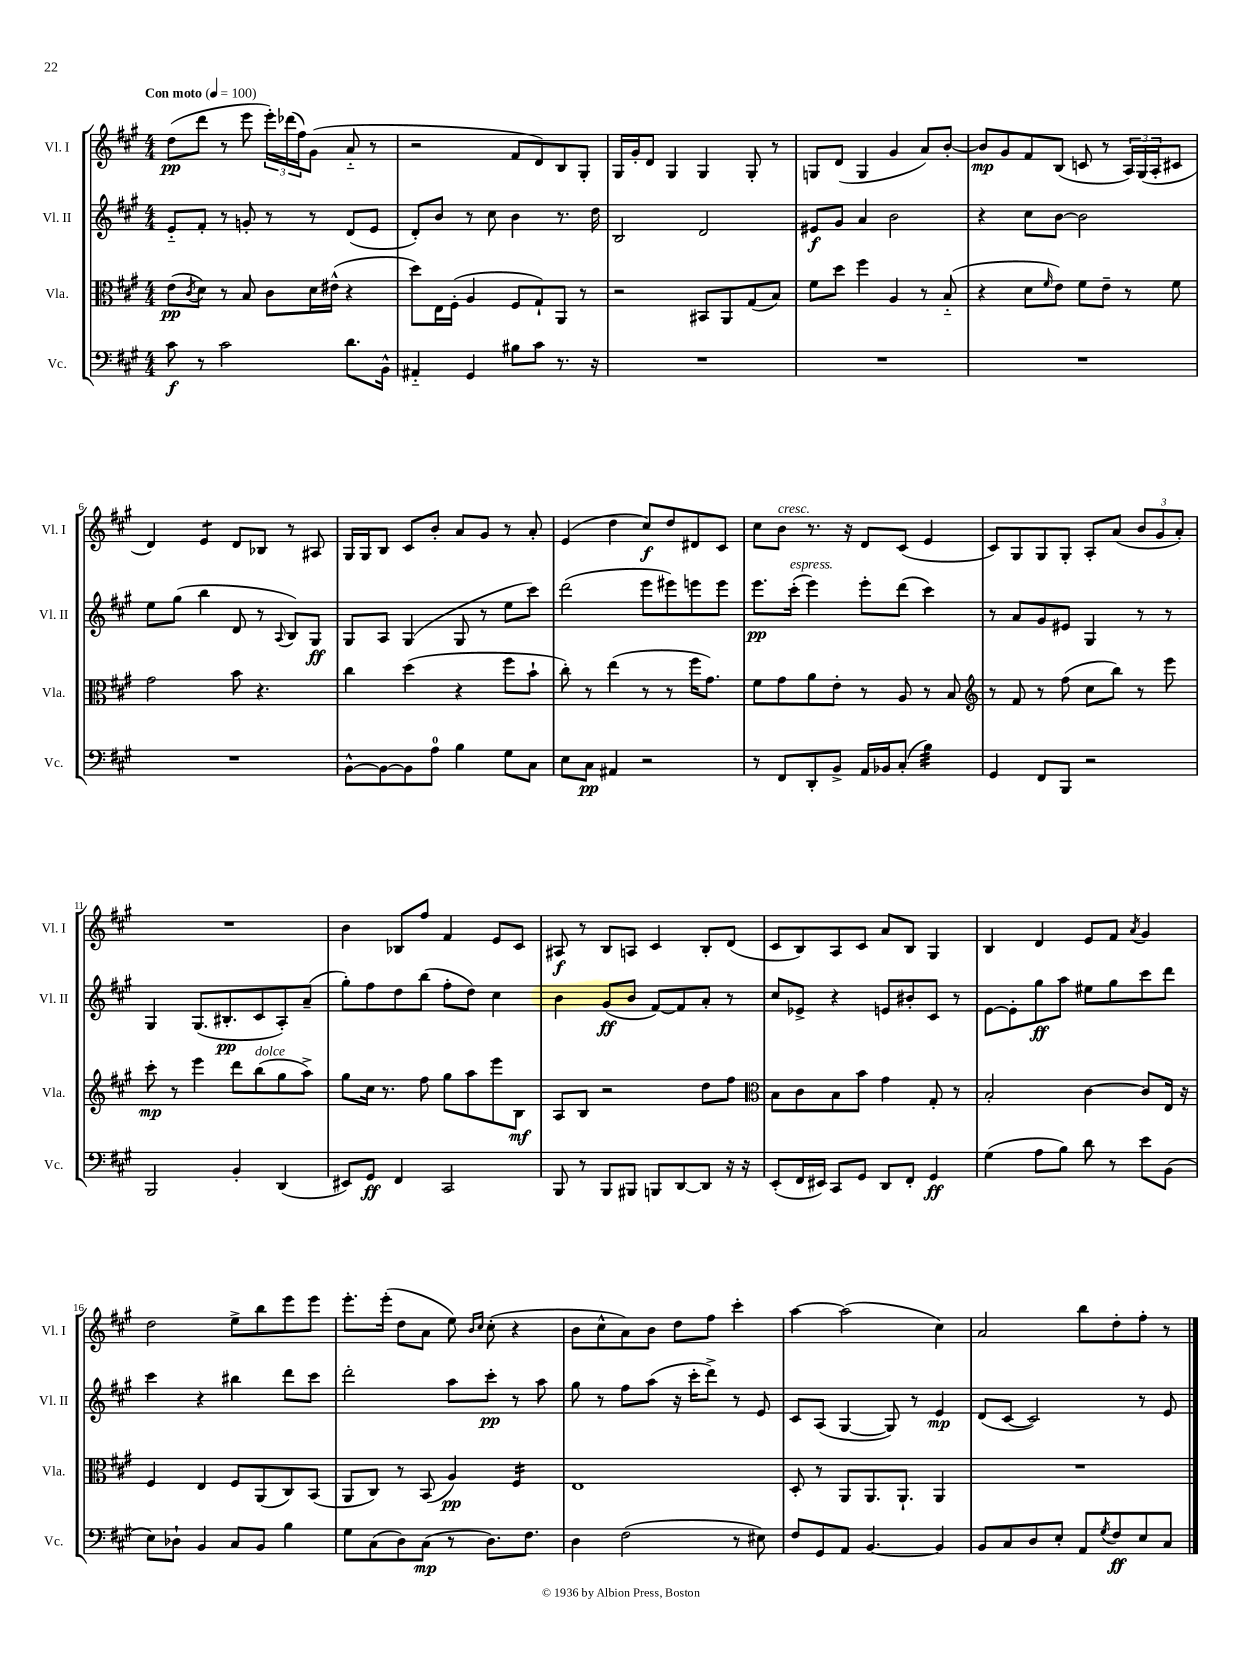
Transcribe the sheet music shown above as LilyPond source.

<<
\new StaffGroup <<
\new Staff = "s0" \with { instrumentName = "Vl. I" shortInstrumentName = "Vl. I" } {
    \clef treble \key a \major \numericTimeSignature \time 4/4 \tempo "Con moto" 4 = 100
    d''8\pp( d'''8 r8 e'''8 \tuplet 3/2 { e'''16-.) des'''16( fis''16) } gis'8( a'8-_ r8 |
    r2 fis'8 d'8) b8 gis8-. |
    gis16 gis'16-. d'8 gis4 gis4 gis8-. r8 |
    g8 d'8( g4 gis'4 a'8) b'8~-. |
    b'8\mp gis'8 fis'8 b8( c'8 r8 \tuplet 3/2 { a16) gis16( a16-. } cis'8 |
    d'4) e'4:8 d'8 bes8 r8 ais8 |
    gis16 gis16 b8 cis'8 b'8-. a'8 gis'8 r8 a'8-. |
    e'4( d''4 cis''8\f) d''8 dis'8 cis'8 |
    cis''8 b'8^\markup { \italic "cresc." } r8. r16 d'8 cis'8( e'4 |
    cis'8) gis8 gis8 gis8-. a8-. a'8( \tuplet 3/2 { b'8 gis'8 a'8-.) } |
    R1 |
    b'4 bes8 fis''8 fis'4 e'8 cis'8 |
    ais8\f r8 b8 a8 cis'4 b8-. d'8( |
    cis'8 b8) a8 cis'8 a'8 b8 gis4 |
    b4 d'4 e'8 fis'8 \acciaccatura { a'8 } gis'4 |
    d''2 e''8-> b''8 e'''8 e'''8 |
    e'''8.-. e'''16-.( d''8 a'8 e''8) \grace { b'16 cis''16 } cis''8-.( r4 |
    b'8 cis''8-^ a'8) b'8 d''8 fis''8 cis'''4-. |
    a''4~ a''2( cis''4) |
    a'2 b''8 d''8-. fis''8-. r8 \bar "|." |
}
\new Staff = "s1" \with { instrumentName = "Vl. II" shortInstrumentName = "Vl. II" } {
    \clef treble \key a \major \numericTimeSignature \time 4/4
    e'8-_ fis'8-. r8 g'8-. r8 r8 d'8( e'8 |
    d'8-.) b'8 r8 cis''8 b'4 r8. d''16 |
    b2 d'2 |
    eis'8\f gis'8 a'4 b'2 |
    r4 cis''8 b'8~ b'2 |
    e''8 gis''8( b''4 d'8 r8 \appoggiatura { a8 } b8) gis8\ff |
    gis8 a8 gis4( gis8 r8 e''8 cis'''8) |
    d'''2( e'''8 eis'''8) e'''8 e'''8 |
    e'''8.\pp cis'''16-.^\markup { \italic "espress." }( e'''4) e'''8-. d'''8( cis'''4) |
    r8 a'8 gis'8 eis'8 gis4 r8 r8 |
    gis4 gis8.( bis8.-.\pp cis'8 a8-.) a'8--( |
    gis''8-.) fis''8 d''8 b''8( fis''8-. d''8) cis''4 |
    b'4 gis'8\ff( b'8 fis'8~) fis'8 a'8-. r8 |
    cis''8 ees'8-> r4 e'8 bis'8-. cis'8 r8 |
    e'8~ e'8-. gis''8\ff a''8 eis''8 gis''8 cis'''8 d'''8 |
    cis'''4 r4 bis''4 d'''8 cis'''8 |
    d'''2-. a''8 cis'''8-.\pp r8 a''8 |
    gis''8 r8 fis''8 a''8( r16 cis'''16-. d'''8->) r8 e'8 |
    cis'8 a8( gis4~ gis8) r8 e'4\mp |
    d'8( cis'8~ cis'2) r8 e'8 \bar "|." |
}
\new Staff = "s2" \with { instrumentName = "Vla." shortInstrumentName = "Vla." } {
    \clef alto \key a \major \numericTimeSignature \time 4/4
    e'8\pp( \acciaccatura { cis'8 } d'8) r8 b8 cis'8 d'16 eis'16-^( r4 |
    d''8) e16 fis16-.( a4 fis8 gis8-!) a,8 r8 |
    r2 bis,8 a,8 gis8( b8) |
    fis'8 d''8 fis''4 a4 r8 b8-_( |
    r4 d'8 \grace { fis'16 } e'8) fis'8 e'8-- r8 fis'8 |
    gis'2 b'8 r4. |
    cis''4 d''4( r4 fis''8 b'8-! |
    cis''8-.) r8 e''4( r8 r8 fis''16 gis'8.) |
    fis'8 gis'8 a'8 e'8-. r8 a8 r8 b8 |
    \clef treble r8 fis'8 r8 fis''8( cis''8 b''8) r8 e'''8 |
    cis'''8-.\mp r8 e'''4 d'''8 b''8^\markup { \italic "dolce" }( gis''8 a''8->) |
    gis''8 cis''16 r8. fis''8 gis''8 a''8 e'''8 b8\mf |
    a8 b8 r2 d''8 fis''8 |
    \clef alto b8 cis'8 b8 b'8 gis'4 gis8-. r8 |
    b2-. cis'4~ cis'8 e16 r16 |
    fis4 e4 fis8 a,8( cis8) b,8( |
    a,8 cis8) r8 b,8( a4\pp) fis4:16 |
    e1 |
    d8-. r8 a,8 a,8. a,8.-! a,4 |
    R1 \bar "|." |
}
\new Staff = "s3" \with { instrumentName = "Vc." shortInstrumentName = "Vc." } {
    \clef bass \key a \major \numericTimeSignature \time 4/4
    cis'8\f r8 cis'2 d'8. b,16-^ |
    ais,4-_ gis,4 bis8 cis'8 r8. r16 |
    R1 |
    R1 |
    R1 |
    R1 |
    b,8~-^ b,8~ b,8 a8-0 b4 gis8 cis8 |
    e8 cis8\pp ais,4 r2 |
    r8 fis,8 d,8-. b,8-> a,16 bes,16 cis8-.( b4:32) |
    gis,4 fis,8 b,,8 r2 |
    b,,2 b,4-. d,4( |
    eis,8) gis,8\ff fis,4 cis,2 |
    b,,8 r8 b,,8 bis,,8 b,,8 d,8~ d,8 r16 r16 |
    e,8-.( fis,16 eis,16) cis,8 gis,8 d,8 fis,8-. gis,4\ff |
    gis4( a8 b8) d'8 r8 e'8 b,8( |
    e8) des8-! b,4 cis8 b,8 b4 |
    gis8 cis8( d8) cis8\mp( r8 d8.) fis8. |
    d4 fis2( r8 eis8) |
    fis8 gis,8 a,8 b,4.~ b,4 |
    b,8 cis8 d8 e8-. a,8 \acciaccatura { gis8 } fis8\ff e8 cis8 \bar "|." |
}
>>
>>
